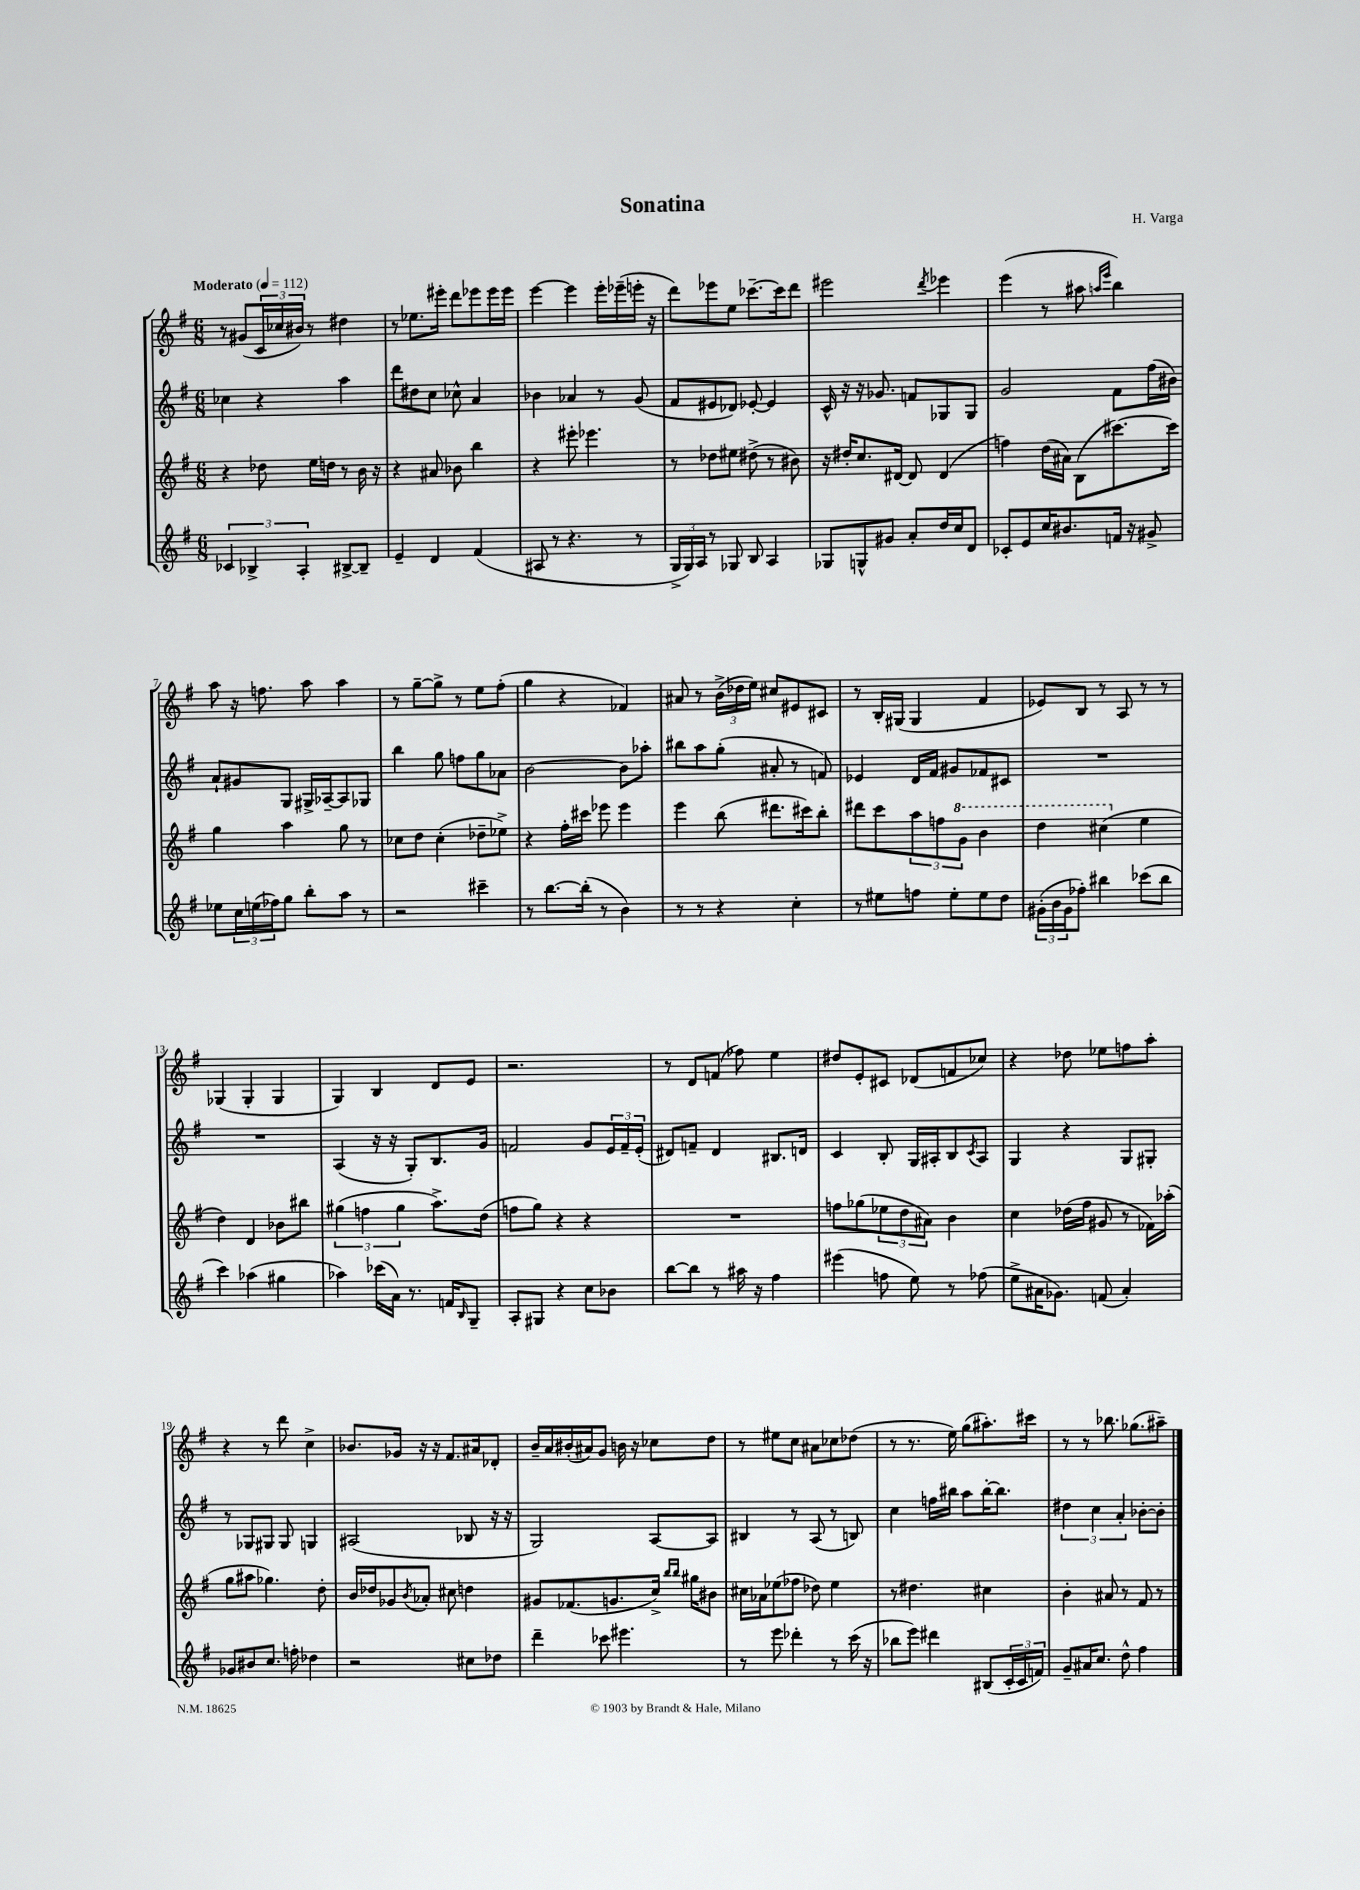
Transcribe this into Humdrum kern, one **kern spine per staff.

**kern	**kern	**kern	**kern
*staff4	*staff3	*staff2	*staff1
*clefG2	*clefG2	*clefG2	*clefG2
*k[f#]	*k[f#]	*k[f#]	*k[f#]
*M6/8	*M6/8	*M6/8	*M6/8
*MM112	*MM112	*MM112	*MM112
6c-	4r	4cc-	8r
.	.	.	(8g#
6B-^	.	.	.
.	8dd-	4r	24c
.	.	.	24cc-
6A'	.	.	24b#)
.	16ee	.	8r
.	16dd	.	.
[8B#^	8r	4aa	4dd#
8B#~]	16b	.	.
.	16r	.	.
=	=	=	=
4e~	4r	8ddd	8r
.	.	8dd#	8.ee-
4d	8a#	8cc	.
.	.	.	16eee#'
.	8b-	8cc-^^	8ddd
(4f#	4bb	4a	8eee-
.	.	.	16eee-
.	.	.	16eee-
=	=	=	=
8A#	4r	4b-	[4eee
8r	.	.	.
4.r	8eee#'	4a-	4eee]
.	4.eee-	.	.
.	.	8r	16eee'
.	.	.	(16eee-~
8r	.	(8g	16eee'
.	.	.	16r
=	=	=	=
24G^	8r	8f#	8ddd)
24G)	.	.	.
24A	.	.	.
8r	8dd-	8e#	8eee-
8G-	8ee#	8d-)	8ee
8B	(8dd#^	[8e-'	[8.ccc-~
4A	8r	4e-]	.
.	.	.	16ccc-]
.	8b#)	.	8ddd
=	=	=	=
8G-	16r	16c^^	2eee#
.	16dd#'	16r	.
8G^^	8.cc	16r	.
.	.	8.g-	.
8g#	.	.	.
.	[16d#	.	.
8a'	8d#]	8f	.
.	.	.	8qddd
16dd	(4d#	8G-	4eee-
16cc	.	.	.
8d	.	8G-	.
=	=	=	=
8c-'	4ff)	2g	(4eee
8e	.	.	.
16cc	(16dd	.	8r
8.b#	16a#)	.	.
.	(8B	.	8aa#
.	.	.	16qqaa
.	.	.	16qqeee
16f	[8.ccc#)	8f#	4bb)
16r	.	.	.
8g#^	.	(16ff#	.
.	16ccc#]	16b#)	.
=	=	=	=
8ee-	4gg	8a`	8aa
24cc	.	8g#	16r
(24ee	.	.	.
.	.	.	8.ff
24ff-)	.	.	.
8gg	4aa	8G	.
8bb'	.	16G#^	8aa
.	.	[16A-~	.
8aa	8gg	8A-]	4aa
8r	8r	8G-	.
=	=	=	=
2r	8cc-	4bb	8r
.	8dd	.	[8gg~
.	(4cc-'	8gg	8gg^]
.	.	8ff	8r
4ccc#~	8dd-~	8gg	8ee
.	8ee-^)	8a-	(8ff#'
=	=	=	=
8r	4r	[2b	4gg
[8.bb	.	.	.
.	16ff#'	.	4r
(16bb']	16ccc#	.	.
8r	8eee-	.	.
4b)	4eee-	8b]	4f-)
.	.	8aa-'	.
=	=	=	=
8r	4eee	8bb#	8a#
8r	.	8aa	8r
4r	(8bb	(8gg'	(24b^
.	.	.	24dd-
.	.	.	24ee)
.	8.ddd#	8a#'	8cc#
4cc'	.	8r	8e#
.	16ccc#)	.	.
.	8bb'	8f)	8c#
=	=	=	=
8r	8ddd#	4e-	8r
8ee#	8ccc	.	16B'
.	.	.	(16G#
8ff	12aa	16d	4G#
.	.	16f#	.
.	12ff	.	.
8ee#'	.	8g#	.
.	12gg	.	.
8ee#	4bb	8f-	4f#
8dd	.	8c#	.
=	=	=	=
(24g#'	4ddd	2.r	8e-)
24b	.	.	.
24g#	.	.	.
8ff-')	.	.	8B
4bb#	(4ccc#	.	8r
.	.	.	8A
(8ccc-	4ee	.	8r
8bb#	.	.	8r
=	=	=	=
4ccc)	4dd)	2.r	(4G-
(4aa-	4d	.	4G-'
4gg#	8b-	.	4G-
.	8bb#	.	.
=	=	=	=
4aa-)	(6gg#	(4A	4G)
.	6ff	.	.
(16ccc-	.	16r	4B
16a)	.	16r	.
.	6gg#	.	.
8.r	.	8G')	.
.	8.aa^)	8.B	8d
16f	.	.	.
16qqB	.	.	.
8G~	.	.	8e
.	(16dd	16g	.
=	=	=	=
8A'	8ff	2f	2.r
8G#	8gg)	.	.
4r	4r	.	.
8cc	4r	8g	.
8b-	.	24e	.
.	.	24f~	.
.	.	(24e'	.
=	=	=	=
[8bb	2.r	8d#)	8r
8bb]	.	8f~	8d
8r	.	4d#	(8f
16aa#	.	.	8ff-)
16r	.	.	.
4ff#	.	8.B#	4ee
.	.	16d	.
=	=	=	=
(4eee#	8ff	4c	8dd#
.	(8gg-	.	8e'
8ff	12ee-	8B'	8c#
.	12dd	.	.
8ee)	.	16G	(8d-
.	12a#)	.	.
.	.	16A#'	.
8r	4b	8B	8f
.	.	8qc	.
(8ff-	.	8A#	8cc-)
=	=	=	=
8ee^	4cc	4G	4r
16a#	.	.	.
8.g-)	.	.	.
.	(16dd-	4r	8dd-
.	16ff#	.	.
(8f	8g#	.	8ee-
4a#')	8r	8G	8ff
.	16f-)	8G#'	8aa'
.	(16aa-'	.	.
=	=	=	=
8g-	8gg	8r	4r
8b#	8aa#	8G-	.
8.cc	4.gg-)	8G#	8r
.	.	8G#	8ddd
16ff'	.	.	.
4dd-	.	4G	4cc^
.	8dd'	.	.
=	=	=	=
2r	16b	(2A#	8.b-
.	16dd-	.	.
.	8g-	.	.
.	.	.	16g-
.	8qb	.	.
.	8a-'	.	16r
.	.	.	16r
.	8cc#	.	8.f#
8cc#	4dd	8B-	.
.	.	.	16a#
8dd-	.	16r	8d-'
.	.	16r	.
=	=	=	=
4ddd~	8g#	2G)	16b~
.	.	.	16a
.	(8.f-	.	(16b#'
.	.	.	16a#)
8ccc-	.	.	8g
.	8.g	.	.
4.eee#	.	.	16b
.	.	.	16r
.	16cc^)	[8A	8cc-
.	16qqbb	.	.
.	16qqbb	.	.
.	16gg#	.	.
.	8b#	8A]	8dd
=	=	=	=
8r	16cc#	4B#	8r
.	16a-	.	.
8eee	(8ee-	.	8ee#
4ddd-'	8ff-	8r	8cc
.	8dd-)	(8A	8a#
8r	4ee-	8r	8cc-
(16ccc	.	8B)	(8dd-
16r	.	.	.
=	=	=	=
8bb-	8r	4cc	8r
8eee)	4.dd#	.	8.r
4ddd#	.	16ff	.
.	.	16bb#	16ee)
.	.	8aa	(8gg
(8B#	4cc#	[16bb#'	8.aa#')
.	.	8.bb#]	.
24c'	.	.	.
24c	.	.	.
.	.	.	16ccc#
24f)	.	.	.
=	=	=	=
8g~	4b'	6dd#	8r
16a#	.	.	8r
.	.	6cc	.
8.cc	.	.	.
.	8a#	.	8.bb-
.	.	6a'	.
8dd^^	8r	.	.
.	.	.	(8.gg-
4ff#	8f#	[8b-'	.
.	8r	8b-']	8aa#~)
==	==	==	==
*-	*-	*-	*-
